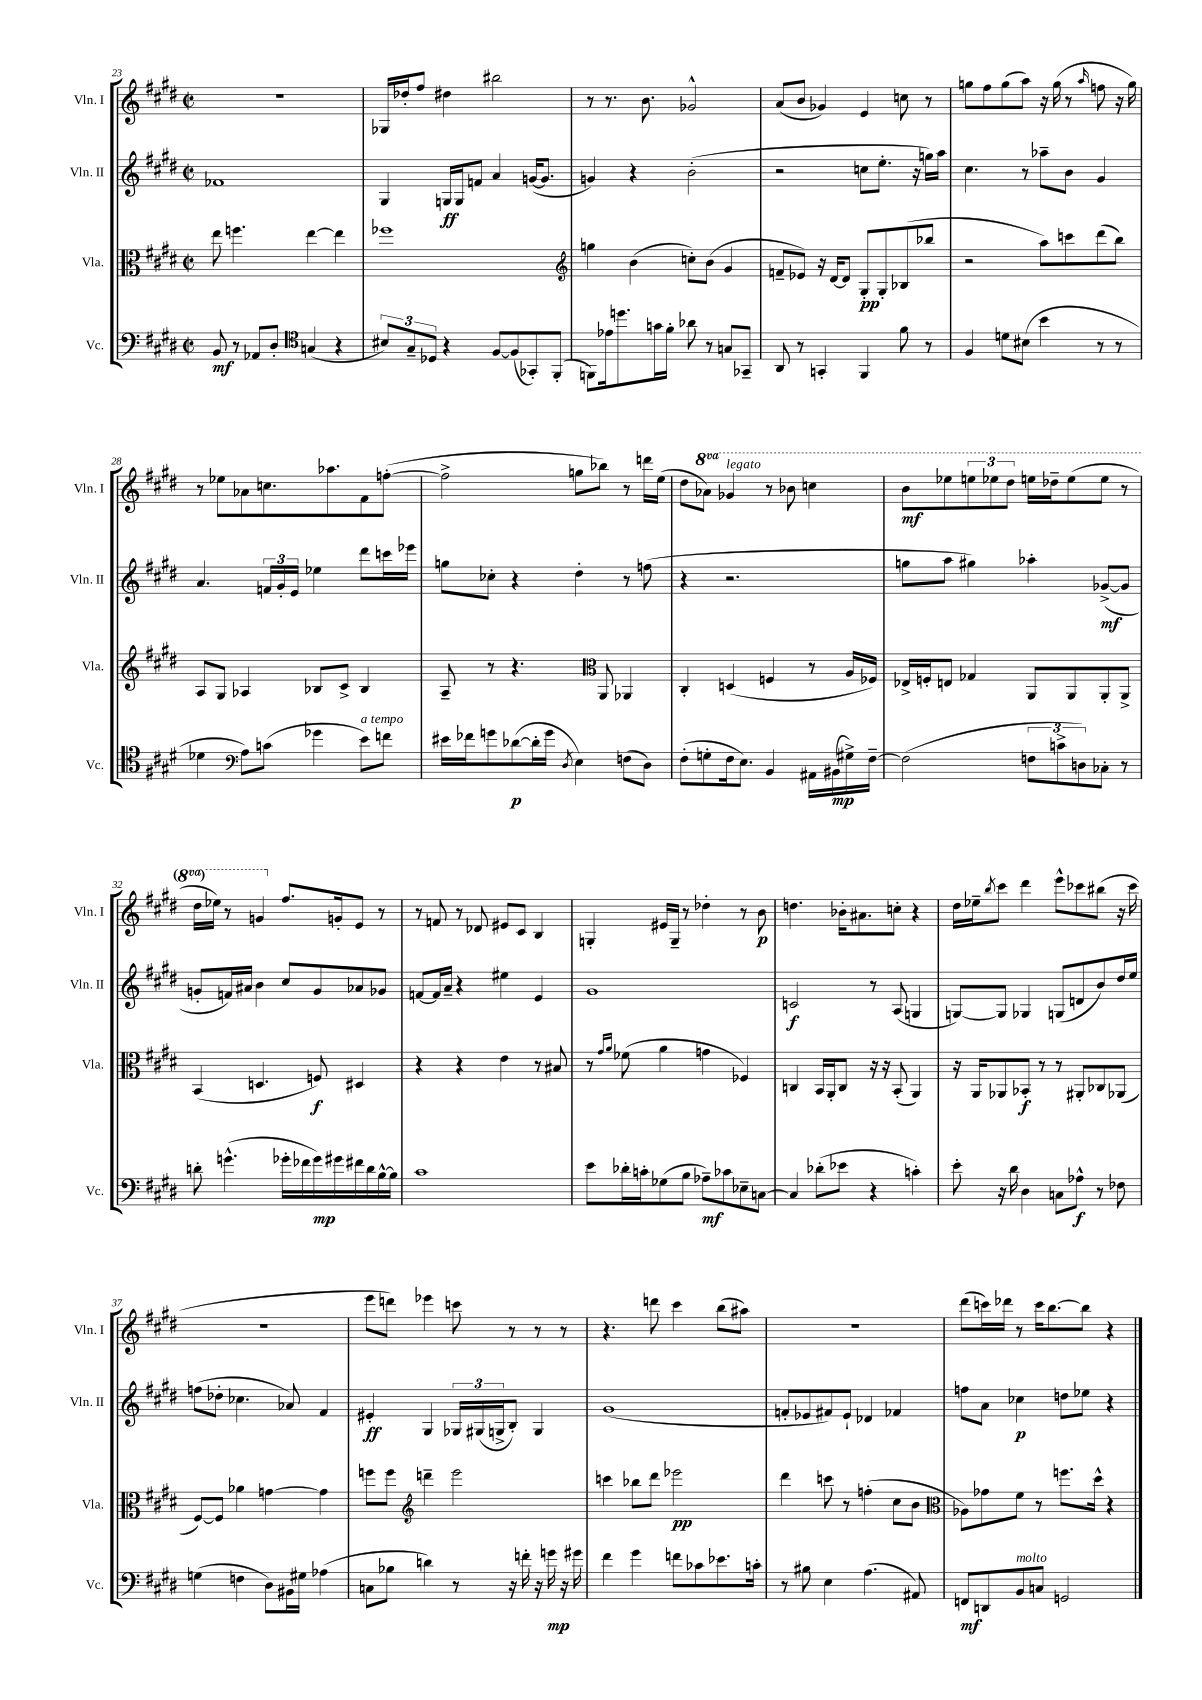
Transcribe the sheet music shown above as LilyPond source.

<<
\new StaffGroup <<
\new Staff = "s0" \with { instrumentName = "Vln. I" shortInstrumentName = "Vln. I" } {
    \clef treble \key e \major \defaultTimeSignature \time 2/2 \set Staff.ottavationMarkups = #ottavation-simple-ordinals
    r1 |
    ges16 des''16-. fis''8 dis''4 bis''2 |
    r8 r8. b'8. ges'2-^ |
    a'8( b'8 ges'4) e'4 c''8 r8 |
    g''8 fis''8 g''8( a''8) r16 g''16( r8 \grace { a''16 } f''8 r16 g''16) |
    r8 ees''8 aes'8 c''8. aes''8. fis'8 f''8~-.( |
    f''2-> g''8 bes''8) r8 d'''16 e''16( |
    dis''8 \ottava #1 aes''8) ges''4^\markup { \italic "legato" } r8 bes''8 c'''4 |
    b''8\mf ees'''8 \tuplet 3/2 { e'''8 ees'''8 dis'''8 } e'''16 des'''16-- e'''8( e'''8 r8 |
    dis'''16 ees'''16) r8 g''4 \ottava #0 fis''8. g'16-. e'8 r8 |
    r8 f'8 r8 des'8 eis'8 cis'8 b4 |
    g4-. eis'16 g16-- r8 des''4-. r8 b'8\p |
    d''4. bes'16-. ais'8. c''8-. r4 |
    dis''16 ees''16-- \acciaccatura { b''8 } cis'''8 dis'''4 e'''8-^ ces'''8 bis''8( r16 ces'''16 |
    R1 |
    e'''8 d'''8) ees'''4 c'''8 r8 r8 r8 |
    r4. d'''8 cis'''4 b''8( ais''8) |
    R1 |
    dis'''8( c'''16) des'''16 r8 c'''16 b''8.~ b''8 r4 \bar "|." |
}
\new Staff = "s1" \with { instrumentName = "Vln. II" shortInstrumentName = "Vln. II" } {
    \clef treble \key e \major \defaultTimeSignature \time 2/2
    fes'1 |
    gis4 g16\ff g16 f'8 a'4 g'16~( g'8. |
    g'4) r4 b'2-.( |
    r2 c''8 e''8.-. r16 g''16) a''16 |
    cis''4. r8 aes''8-- b'8 gis'4 |
    a'4. \tuplet 3/2 { f'16 gis'16-. e'16 } ees''4 dis'''8 c'''16 ees'''16 |
    g''8 ces''8-. r4 dis''4-. r8 f''8( |
    r4 r2. |
    g''8 a''8 gis''4) aes''4-. ges'8~->\mf( ges'8 |
    g'8-. f'16) ais'16 b'4 cis''8 g'8 aes'8 ges'8 |
    f'8~ f'16 a'16-- r4 eis''4 e'4 |
    gis'1 |
    c'2\f r8 a8( g4 |
    g8~) g8 ges4 g8( d'8 b'8) dis''16 e''16 |
    f''8( des''8-. ces''4. aes'8) fis'4 |
    eis'4-.\ff gis4 \tuplet 3/2 { ges16 gis16( g16-> } b8-.) g4 |
    gis'1( |
    f'8-. ees'8 fis'8) ees'8-! des'4 fes'4 |
    f''8 a'8 ces''4\p d''8 ees''8 r4 \bar "|." |
}
\new Staff = "s2" \with { instrumentName = "Vla." shortInstrumentName = "Vla." } {
    \clef alto \key e \major \defaultTimeSignature \time 2/2
    e''8 f''4. e''4~ e''4 |
    fes''1 |
    \clef treble g''4 b'4( c''8-.) b'8( gis'4 |
    f'8-- ees'8) r16 dis'16~ dis'8 gis8-.\pp gis8-. bes8( bes''8 |
    r2 a''8) c'''8 dis'''8( b''8) |
    a8 gis8 aes4 bes8 cis'8-> bes4 |
    a8-- r8 r4. \clef alto a,8 aes,4 |
    cis4-. d4( f4 r8 a16 fes16) |
    ees16-> f16-. e8 ges4 a,8 a,8 a,8-. a,8-> |
    b,4( d4. f8\f) dis4 |
    r4 r4 e'4 r8 bis8 |
    r8 \grace { gis'16 a'16 } fes'8( a'4 g'4 fes4) |
    c4 b,16 a,16-. c8 r16 r16 b,8-.( a,4) |
    r16 a,16 aes,8 bes,8-.\f r8 r8 ais,8-. ces8 aes,8( |
    fis8~) fis8 aes'4 g'4~ g'4 |
    f''8 f''8 \clef treble d'''4-- e'''2 |
    c'''4 bes''8 dis'''8 ees'''2\pp |
    dis'''4 c'''8 r8 f''4-.( cis''8 b'8 |
    \clef alto aes8) ges'8 fis'8 r8 f''8. dis''16-^ r4 \bar "|." |
}
\new Staff = "s3" \with { instrumentName = "Vc." shortInstrumentName = "Vc." } {
    \clef bass \key e \major \defaultTimeSignature \time 2/2
    b,8\mf r8 aes,8 dis8-. \clef tenor g4( r4 |
    \tuplet 3/2 { bis8) gis8-- des8 } r4 fis8~ fis8( ges,8-.) fis,8-.( |
    f,8) ees'16 d''8. g'16 fis'16-. aes'8 r8 g8 ges,8-- |
    a,8 r8 g,4-. fis,4 fis'8 r8 |
    fis4 d'8 bis8( b'4 r8 r8 |
    des'4 \clef bass a8) c'8( ges'4 e'8^\markup { \italic "a tempo" }) f'8 |
    eis'16 fes'16 g'8 des'8~\p( des'16-. g'16 \acciaccatura { dis8 } e4) f8( dis8) |
    fis8-.( g8-. fis16 e8.) b,4 ais,16 bis,16\mp( gis16->) fis16~-- |
    fis2( \tuplet 3/2 { f8 c'8-> d8) } ces8-. r8 |
    d'8-. g'4.-^( ges'16-. fes'16 ges'16\mp) gis'16 fis'16 d'16 b16~-^ b16 |
    cis'1 |
    e'8 des'16-. c'16-. ges8( b8 aes8--\mf) ces'8 ees8-- c8~ |
    c4 des'8-.( ees'8 r4 c'4-.) |
    e'8-. r16 dis'16 dis4 c8 aes8-^\f r8 fes8 |
    g4( f4 dis8) bis,16 gis16 aes4( |
    c8 bes8 d'4) r8 r16 f'16-. r16 g'16\mp r16 gis'16 |
    fis'4 gis'4 f'8 ces'8 ees'8. c'16-. |
    r8 bis8 e4 a4.( ais,8) |
    f,8\mf d,8 b,8^\markup { \italic "molto" } c8 g,2 \bar "|." |
}
>>
>>
\layout { \context { \Score currentBarNumber = #23 } }
